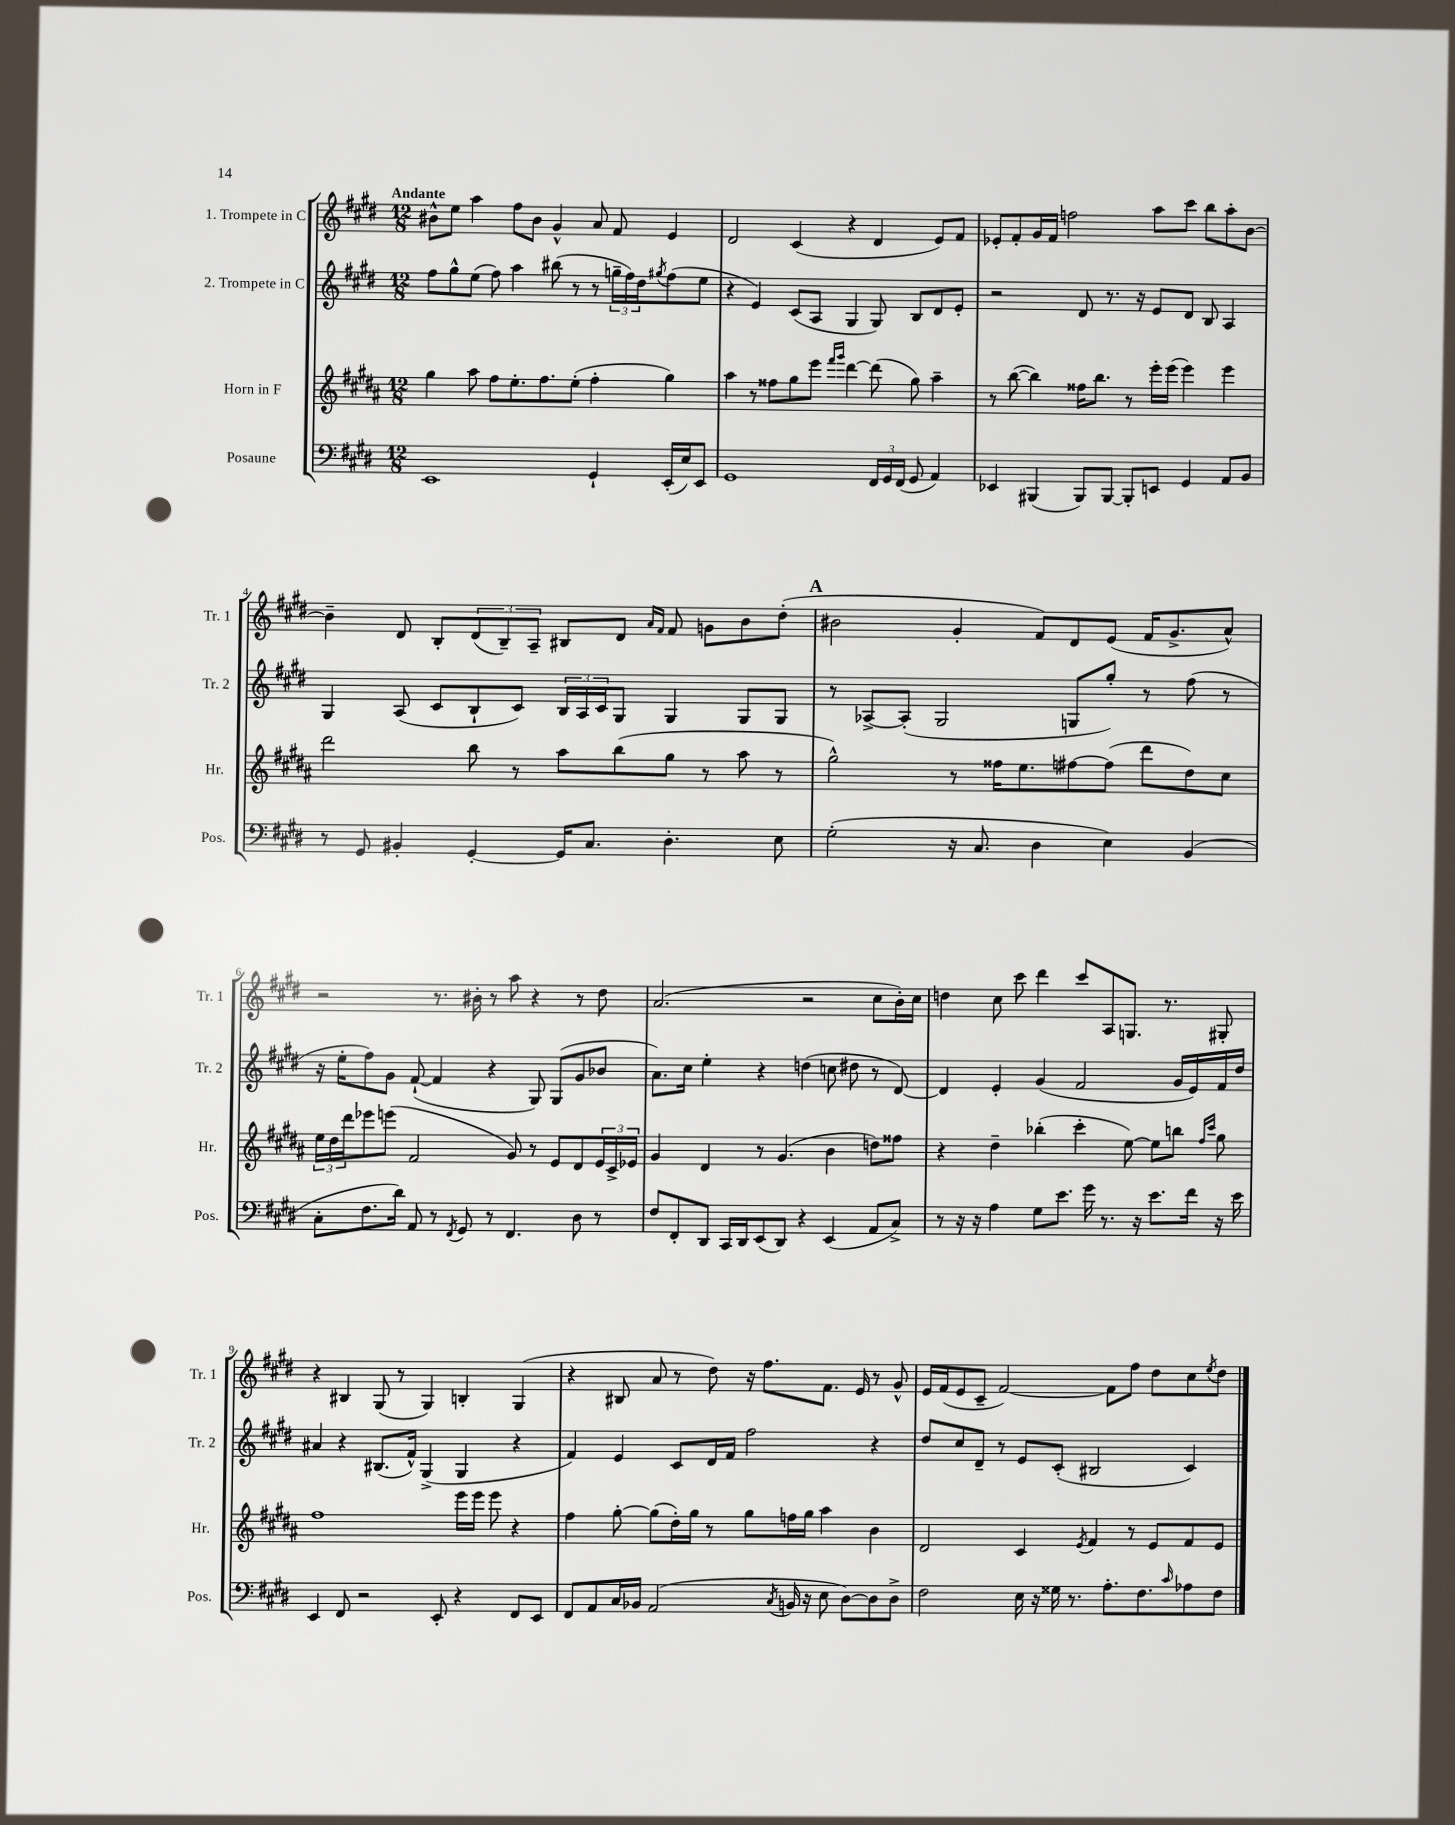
<<
\new StaffGroup <<
\new Staff = "s0" \with { instrumentName = "1. Trompete in C" shortInstrumentName = "Tr. 1" } {
    \clef treble \key e \major \numericTimeSignature \time 12/8 \tempo "Andante"
    bis'8-^ e''8 a''4 fis''8 bis'8 gis'4-^ a'8 fis'8 e'4 |
    dis'2 cis'4( r4 dis'4 e'8) fis'8 |
    ees'8-. fis'8-. gis'16 fis'16 f''2 a''8 cis'''8 b''8 a''8-. b'8~ |
    b'4-- dis'8 b8-. \tuplet 3/2 { dis'8( b8--) a8-- } bis8 dis'8 \grace { a'16 fis'16 } fis'8 g'8 b'8 dis''8-.( |
    \mark \markup { \bold "A" } bis'2 gis'4-. fis'8) dis'8 e'8( fis'16 gis'8.-> a'8-^) |
    r2 r8. bis'16-. r8 a''8 r4 r8 dis''8 |
    a'2.( r2 cis''8 b'16-.) cis''16 |
    d''4 cis''8 cis'''8 dis'''4 cis'''8 a8 g8. r8. gis8-. |
    r4 bis4 gis8( r8 gis4) b4-. gis4( |
    r4 bis8 a'8 r8 dis''8) r16 fis''8. fis'8. e'16 r8 gis'8-^ |
    e'16 fis'16( e'8 cis'8-- fis'2~) fis'8 fis''8 dis''8 cis''8 \acciaccatura { e''8 } dis''8 \bar "|." |
}
\new Staff = "s1" \with { instrumentName = "2. Trompete in C" shortInstrumentName = "Tr. 2" } {
    \clef treble \key e \major \numericTimeSignature \time 12/8
    fis''8 gis''8-^ e''8( fis''8) a''4 bis''8( r8 r8 \tuplet 3/2 { g''16-- fis''16) dis''16 } \acciaccatura { gis''8 } fis''8( e''8 |
    r4 e'4) cis'8( a8 gis4 gis8) b8 dis'8 e'8-. |
    r2 dis'8 r8. r16 e'8 dis'8 b8 a4 |
    gis4 a8( cis'8 b8-! cis'8) \tuplet 3/2 { b16 a16 cis'16 } gis8 gis4 gis8 gis8 |
    \mark \markup { \bold "A" } r8 aes8~-> aes8-.( gis2 g8 gis''8-.) r8 fis''8( r8 |
    r16 e''16-. fis''8) gis'8 fis'8~-!( fis'4 r4 gis8) gis8( gis'8 bes'8 |
    a'8.) cis''16 e''4-. r4 d''4( c''8 dis''8 r8 dis'8~) |
    dis'4 e'4-. gis'4( fis'2 gis'16 e'16) fis'16 dis''16 |
    ais'4 r4 bis8.( fis'16-^) gis4->( gis4 r4 |
    fis'4) e'4 cis'8 dis'16 fis'16 fis''2 r4 |
    dis''8 cis''8 dis'8-- r8 e'8 cis'8-.( bis2 cis'4) \bar "|." |
}
\new Staff = "s2" \with { instrumentName = "Horn in F" shortInstrumentName = "Hr." } {
    \clef treble \key b \major \numericTimeSignature \time 12/8
    gis''4 ais''8 fis''8 e''8.-. fis''8. e''8-.( fis''4-. gis''4) |
    ais''4 r8 fisis''8 gis''8 e'''8 \grace { fis'''16 gis'''16 } dis'''4~ dis'''8( gis''8) ais''4-- |
    r8 b''8~( b''4) fisis''16 b''8. r8 e'''16-. e'''16( e'''4) e'''4 |
    dis'''2 b''8 r8 ais''8 b''8( gis''8 r8 ais''8 r8 |
    \mark \markup { \bold "A" } gis''2-^) r8 fisis''16 e''8. fis''8~ fis''8( dis'''8 dis''8) cis''8 |
    \tuplet 3/2 { e''16 dis''16 dis'''16 } ees'''8 e'''8( fis'2 gis'8) r8 e'8 dis'8 \tuplet 3/2 { e'16 cis'16-> ees'16 } |
    gis'4 dis'4 r8 gis'4.( b'4 d''8) fisis''8 |
    r4 dis''4-- bes''4-.( cis'''4-. e''8~) e''8 b''8 \grace { fis''16 cis'''16 } gis''8 |
    fis''1 e'''16 e'''16 e'''8 r4 |
    fis''4 gis''8~-. gis''8( dis''16-.) gis''16 r8 gis''8 f''16 gis''16 ais''4 b'4 |
    dis'2 cis'4 \acciaccatura { e'8 } fis'4 r8 e'8 fis'8 e'8 \bar "|." |
}
\new Staff = "s3" \with { instrumentName = "Posaune" shortInstrumentName = "Pos." } {
    \clef bass \key e \major \numericTimeSignature \time 12/8
    e,1 gis,4-! e,16-.( e16) e,8 |
    gis,1 \tuplet 3/2 { fis,16 gis,16 fis,16( } gis,8 a,4) |
    ees,4 bis,,4( bis,,8) bis,,8~ bis,,8-. e,8 gis,4 a,8 b,8 |
    r8 gis,8 bis,4-. gis,4~-. gis,16 cis8. dis4.-. e8 |
    \mark \markup { \bold "A" } gis2-.( r16 cis8. dis4 e4) b,4( |
    cis8-. fis8. dis'16) a,8 r8 \acciaccatura { fis,8 } gis,8 r8 fis,4. dis8 r8 |
    fis8 fis,8-. dis,8 cis,16 dis,16 e,8( dis,8) r4 e,4( a,8 cis8->) |
    r8 r16 r16 a4 gis8 e'8. gis'16 r8. r16 e'8. fis'16 r16 e'16 |
    e,4 fis,8 r2 e,8-. r4 fis,8 e,8 |
    fis,8 a,8 cis16 bes,16 a,2( \acciaccatura { cis8 } b,16 r16 e8 dis8~) dis8 dis8-> |
    fis2 e16 r16 gisis16 r8. a8.-. fis8. \grace { cis'16 } aes8 fis8 \bar "|." |
}
>>
>>
